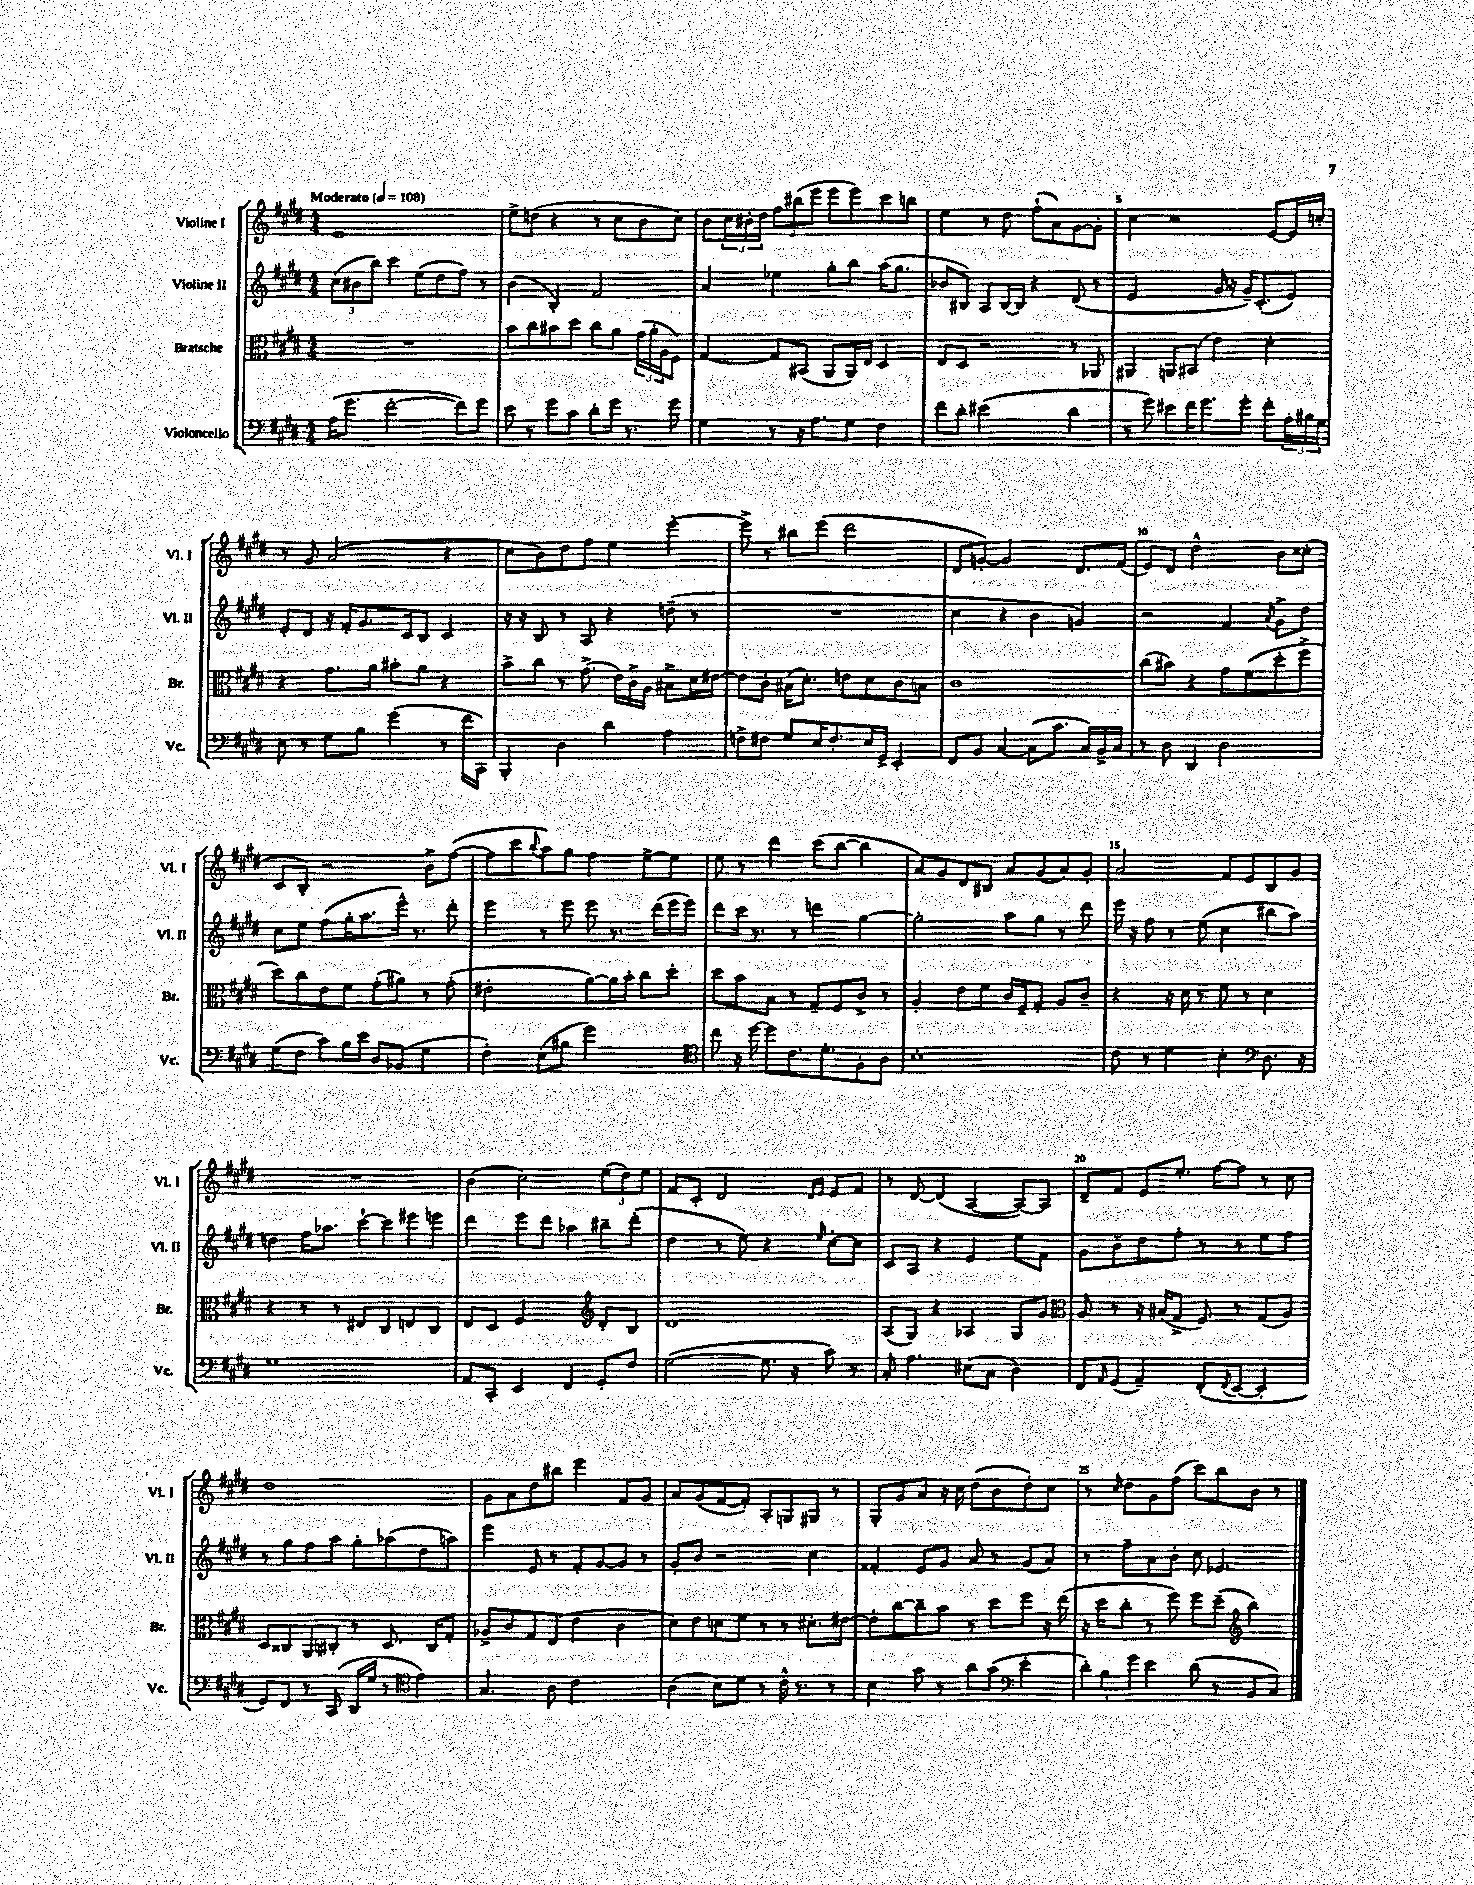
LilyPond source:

<<
\new StaffGroup <<
\new Staff = "s0" \with { instrumentName = "Violine I" shortInstrumentName = "Vl. I" } {
    \clef treble \key e \major \numericTimeSignature \time 4/4 \tempo "Moderato" 4 = 108
    e'1 |
    e''8-> d''8( r4 r8 cis''8 b'8 cis''8) |
    b'8 \tuplet 3/2 { cis''16 bis'16-. dis''16 } \tuplet 3/2 { fis''8 bis''8( e'''8 } e'''8 e'''8) cis'''8 b''8 |
    e''4 r8 dis''8 fis''8-!( a'8) gis'8~ gis'8-. |
    cis''4 r2 e'8~ e'16 c''16-. |
    r8 gis'8 a'2( r4 |
    cis''8 b'8) dis''8 fis''8 e''4 e'''4~-. |
    e'''8-> r8 bis''8 e'''8( dis'''2 |
    dis'8 g'8~-.) g'2 dis'8. fis'16( |
    e'8) dis'8 dis''2-^ b'8 cisis''8-.( |
    cis'8 b8-.) r2 b'8-> fis''8~( |
    fis''8 cis'''8 \appoggiatura { b''8 } a''8) gis''8 fis''4 e''8~-> e''8 |
    e''8 r8 dis'''4 cis'''8( b''8~ b''4 |
    a'8) gis'8 dis'8 bis8 a'8 gis'8( a'8) gis'8-. |
    a'2 fis'8 e'8 b8 gis'8 |
    R1 |
    b'4( cis''2) \tuplet 3/2 { e''8( dis''8) e''8 } |
    fis'8 cis'8-. dis'2 \grace { dis'16 e'16 } e'8 fis'8 |
    r8 dis'8~ dis'4( a4~ a8~) a8 |
    dis'8-- fis'8 e'8 e''8.-. fis''16~ fis''8 r8 cis''8 |
    dis''1 |
    gis'8 a'8 dis''8 bis''8 e'''4 fis'8 gis'8 |
    a'8 gis'8( fis'8~ fis'8-.) a8-. g8 gis8 r8 |
    gis8-. gis'8 a'8 r16 cis''16 dis''8( b'8 dis''8-.) cis''8 |
    r8 \grace { cis''16 } dis''8 gis'8 fis''8( cis'''8) b''8 b'8 r8 \bar "|." |
}
\new Staff = "s1" \with { instrumentName = "Violine II" shortInstrumentName = "Vl. II" } {
    \clef treble \key e \major \numericTimeSignature \time 4/4
    \tuplet 3/2 { cis''8( bis'8 b''8) } cis'''4 e''8( dis''8 fis''8) r8 |
    b'4( b4-.) fis'2 |
    a'4 ees''4 gis''8-. b''8 a''16( gis''8. |
    bes'8 bis8) a8 bis16~ bis16 r4 dis'8( r8 |
    e'2 gis'16 r16 gis'16--) cis'8.-.( e'8) |
    e'8-. dis'8 r16 fis'16-. gis'8. cis'16 b8 cis'4 |
    r16 r16 b8 r8 a8 r4 d''8--( r8 |
    R1 |
    cis''4 r4 b'4 g'4) |
    r2 fis'4 \acciaccatura { a'8 } gis'8-> dis''8 |
    cis''8 e''8 fis''8( gis''16-. a''8. e'''16-^) r8. dis'''8-. |
    e'''4 r8 e'''8 e'''8 r8. dis'''16( e'''16 e'''16) |
    dis'''8 cis'''16 r8. r8 d'''4 gis''4~ |
    gis''2-. a''8 gis''8 r8 dis'''8 |
    e'''16 r16 fis''8 r8 e''8( cis''4 bis''8 a''8) |
    d''4 fis''16 aes''8. cis'''8~-! cis'''8 eis'''8 e'''8 |
    dis'''4 e'''8 dis'''8 aes''4 bis''8-- dis'''8-.( |
    dis''4 r8 e''8) r4 \grace { e''16 } cis''8~-. cis''8 |
    cis'8 a8 r4 e'4 e''8 fis'8 |
    gis'8 b'8-- dis''8 fis''8-. r8 r8 e''8 fis''8 |
    r8 gis''8 fis''8 a''8 gis''8-. aes''8( dis''8 a''8) |
    e'''4 e'8 r8 fis'8-. gis'8~ gis'8 r8 |
    gis'8-. b'8 r2 cis''4 |
    fisis'4-. e'8 gis'8 a'8 r8 gis'8( a'8) |
    r8 fis''8-- a'8 b'8-. cis''8 ees'4. \bar "|." |
}
\new Staff = "s2" \with { instrumentName = "Bratsche" shortInstrumentName = "Br." } {
    \clef alto \key e \major \numericTimeSignature \time 4/4
    R1 |
    b'8 cis''8 bis'8 dis''8 cis''8 a'8 \tuplet 3/2 { gis'16( a'16-. a16 } fis8) |
    gis4~ gis8 bis,8( a,8 a,16) e16 dis4 |
    e8 dis8 r2 r8 aes,8 |
    ais,4 a,8 bis,8( e'4) dis'4-. |
    r4 gis'8. a'16 bis'8-. a'8 r4 |
    b'8-> cis''8 r8 gis'8.->( e'16) cis'16-> a16 bis8-> dis'16 eis'16~ |
    eis'8 cis'8-. bis16( dis'8.-.) e'8 dis'8 cis'8 b8 |
    cis'1 |
    cis''8( bis'8) r4 gis'8 fis'8( dis''8-. fis''8-> |
    dis''8) cis''8 e'8 fis'8 gis'8-.( ais'8) r8 gis'8-.( |
    eis'2-. a'8~) a'16 b'16-. cis''8 dis''8-. |
    dis''8 b'8 b8 r8 gis8-- fis8 cis'8-> r8 |
    a4-. e'8 fis'8 cis'16 fis16-- gis8-. a8 cis'8-- |
    r4 r16 dis'16 r8 fis'8 r8 dis'4 |
    r4 r8 r8 eis8 cis8 e8 cis8 |
    e8 dis8 fis2 \clef treble dis'8-. b8 |
    dis'1 |
    a8( gis8) r4 aes4 gis8 gis'8 |
    \clef alto a8 r8 r16 bis16( gis8-> fis8) r8 gis8( a8) |
    dis8 cisis8 a,8 cis8-. r8 dis8. cis16 gis8-. |
    aes8-> cis'8 gis8 e8( e'4 cis'4 |
    dis'8) e'8 d'8 fis'8 r8 r8 dis'8.-. eis'16~ |
    eis'8-. cis''8~ cis''8-- b'8 r8 dis''8 fis''8 r16 e''16( |
    r16 dis''16 cis''8-. r8 fis''8) fis''8 dis''8--( \clef treble b''4) \bar "|." |
}
\new Staff = "s3" \with { instrumentName = "Violoncello" shortInstrumentName = "Vc." } {
    \clef bass \key e \major \numericTimeSignature \time 4/4
    a16( gis'8. fis'2~-. fis'8) gis'8 |
    e'8 r8 gis'8 cis'8 dis'8-. gis'16 r8. gis'8 |
    gis4 r8 r16 a8. gis8 fis4 |
    fis'8 dis'8-. eis'2( dis'4 |
    r8 gis'8) eis'8 fis'16 gis'8. gis'8-. fis'8-. \tuplet 3/2 { a16-. bis16 gis16 } |
    e8 r8 gis8 b8 gis'4( r8 fis'16 cis,16) |
    b,,4-. dis4 dis'4 a4 |
    f8-> fis8 gis8 e16 fis8.-. e16 gis,16-> e,4-. |
    fis,8 b,8 cis4~ cis8( cis'8. cis16) b,16-> cis16 |
    r8 dis8 dis,4 dis2 |
    gis8( fis8 cis'8) b16 e'16 dis8 bes,8( gis4 |
    fis4-.) e8( bis8 gis'2) |
    \clef tenor cis''8 r16 dis''16~ dis''8 cis'8. dis'8.-. fis8-. a8 |
    b1-. |
    cis'8 r8 dis'4 b4-. \clef bass dis8. r16 |
    gis1 |
    a,8 cis,8-. e,4 fis,4 gis,8-. fis8 |
    gis2~( gis8. r16 cis'8) r8 |
    cis8-. a4. eis8( cis8 dis4) |
    fis,8 \grace { a,16 } gis,8( a,4--) fis,8-.( \acciaccatura { fis,8 } e,8~ e,4-. |
    gis,8) fis,8 r8 cis,8( dis,16 gis16 r8 \clef tenor e'4) |
    gis4. a8 cis'2 |
    a4( b8) dis'8 r8 cis'16-^ r8. r8 |
    b4 gis'8 r8 a'8 gis'8( \clef bass e'4-. |
    \tuplet 3/2 { dis'8-.) b8 gis'8 } e'4 dis'8( r8 b,8 cis8) \bar "|." |
}
>>
>>
\layout { \context { \Score \override BarNumber.break-visibility = ##(#f #t #t) barNumberVisibility = #(every-nth-bar-number-visible 5) } }
